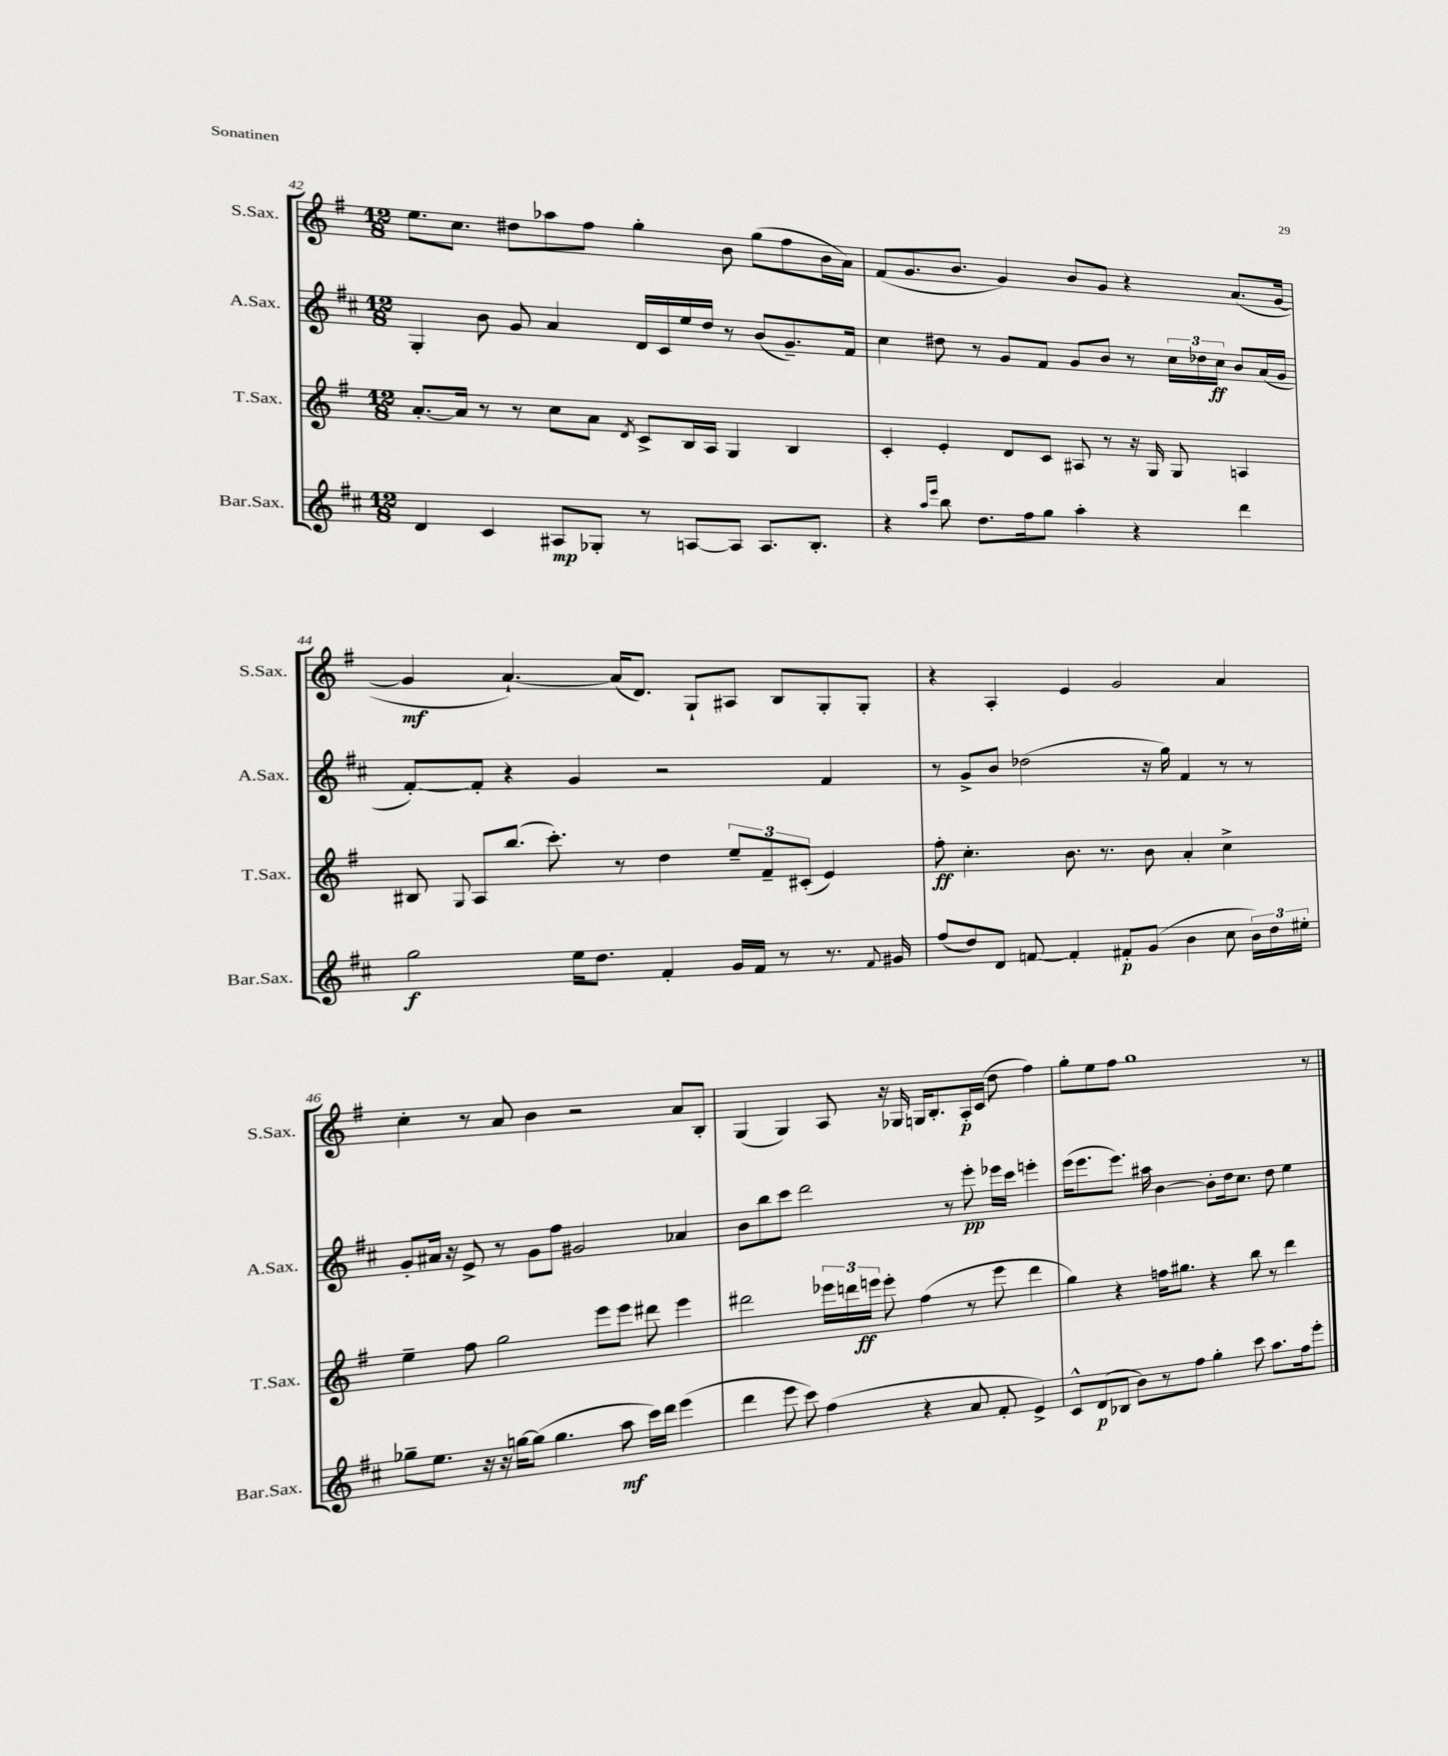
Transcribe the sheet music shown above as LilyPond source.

<<
\new StaffGroup <<
\new Staff = "s0" \with { instrumentName = "S.Sax." shortInstrumentName = "S.Sax." } {
    \clef treble \key g \major \numericTimeSignature \time 12/8
    \autoBeamOff e''8.[ c''8.] dis''8[ aes''8 fis''8] g''4-. b'8 g''8[( fis''8 b'16 a'16]) |
    fis'8[( g'8. b'8.] g'4) b'8[ g'8] r4 a'8.[( g'16]~ |
    g'4\mf a'4.~-!) a'16[( d'8.]) g8[-! ais8] b8[ g8-. g8]-. |
    r4 a4-. e'4 g'2 a'4 |
    c''4-. r8 a'8 b'4 r2 a'8[ b8]-. |
    g4( g4) a8 r16 ges16 g16[ b8.-. a16-.\p c'16]( d''8 fis''4) |
    g''8[-. e''8 fis''8] g''1 r8 \bar "|." |
}
\new Staff = "s1" \with { instrumentName = "A.Sax." shortInstrumentName = "A.Sax." } {
    \clef treble \key d \major \numericTimeSignature \time 12/8
    \autoBeamOff g4-. b'8 g'8 a'4 d'16[ cis'16 e''16 d''16] r8 b'8[( g'8.--) fis'16] |
    cis''4 dis''8 r8 g'8[ fis'8] g'8[ b'8] r8 \tuplet 3/2 { cis''16[ des''16 cis''16]\ff } b'8[ a'16( g'16] |
    fis'8[~-.) fis'8]-. r4 g'4 r2 fis'4 |
    r8 g'8[-> b'8] des''2( r16 g''16) fis'4 r8 r8 |
    g'8[-. ais'16] r16 e'8-> r8 g'8[ fis''8] gis'2 aes'4 |
    b'8[ b''8 cis'''8] d'''2 r8 e'''8-.\pp ees'''16[ cis'''16] e'''4-. |
    e'''16[( e'''8. e'''8.]) ais''16 b'4~ b'8[-. d''16 cis''8.] d''8 e''4 \bar "|." |
}
\new Staff = "s2" \with { instrumentName = "T.Sax." shortInstrumentName = "T.Sax." } {
    \clef treble \key g \major \numericTimeSignature \time 12/8
    \autoBeamOff a'8.[~-. a'16] r8 r8 c''8[ a'8] \acciaccatura { d'8 } c'8[-> b16 a16] g4 b4 |
    c'4-. e'4-. d'8[ c'8] ais8 r8 r16 g16 g8 a4 |
    bis8 \appoggiatura { g8 } a8[ b''8.]( c'''8.-.) r8 d''4 \tuplet 3/2 { e''8[-- fis'8-- cis'8]-.( } e'4) |
    fis''8-.\ff c''4.-. b'8. r8. b'8 a'4-. c''4-> |
    e''4-- fis''8 g''2 e'''8[ e'''8] dis'''8 e'''4 |
    dis'''2 \tuplet 3/2 { ees'''16[ d'''16 e'''16]\ff } e'''8-. fis''4( r8 e'''8 d'''4 |
    g''4) r4 f''16[ gis''8.] r4 b''8 r8 d'''4 \bar "|." |
}
\new Staff = "s3" \with { instrumentName = "Bar.Sax." shortInstrumentName = "Bar.Sax." } {
    \clef treble \key d \major \numericTimeSignature \time 12/8
    \autoBeamOff d'4 cis'4 ais8[\mp ges8]-. r8 a8[~ a8] a8.[ b8.]-. |
    r4 \grace { a''16[ e'''16] } b''8 d''8.[ fis''16 g''8] a''4-. r4 d'''4 |
    g''2\f e''16[ d''8.] fis'4-. g'16[ fis'16] r8 r8. \appoggiatura { fis'8 } gis'16 |
    fis''8[( d''8) d'8] f'8~ f'4-. fis'8[-.\p g'8]( b'4 cis''8 \tuplet 3/2 { b'16[) d''16 eis''16]-. } |
    ges''8[-- e''8.] r16 r16 g''16[~ g''8]( g''4. a''8\mf cis'''16[) d'''16] e'''4( |
    d'''4 e'''8 cis'''8) fis''4( r4 a'8 fis'8-. e'4->) |
    cis'8[-^ d'8\p( bes8] b'8[) r8 fis''8] g''4-. cis'''8 a''8.[ fis''16 e'''8]-. \bar "|." |
}
>>
>>
\layout { \context { \Score currentBarNumber = #42 } }
